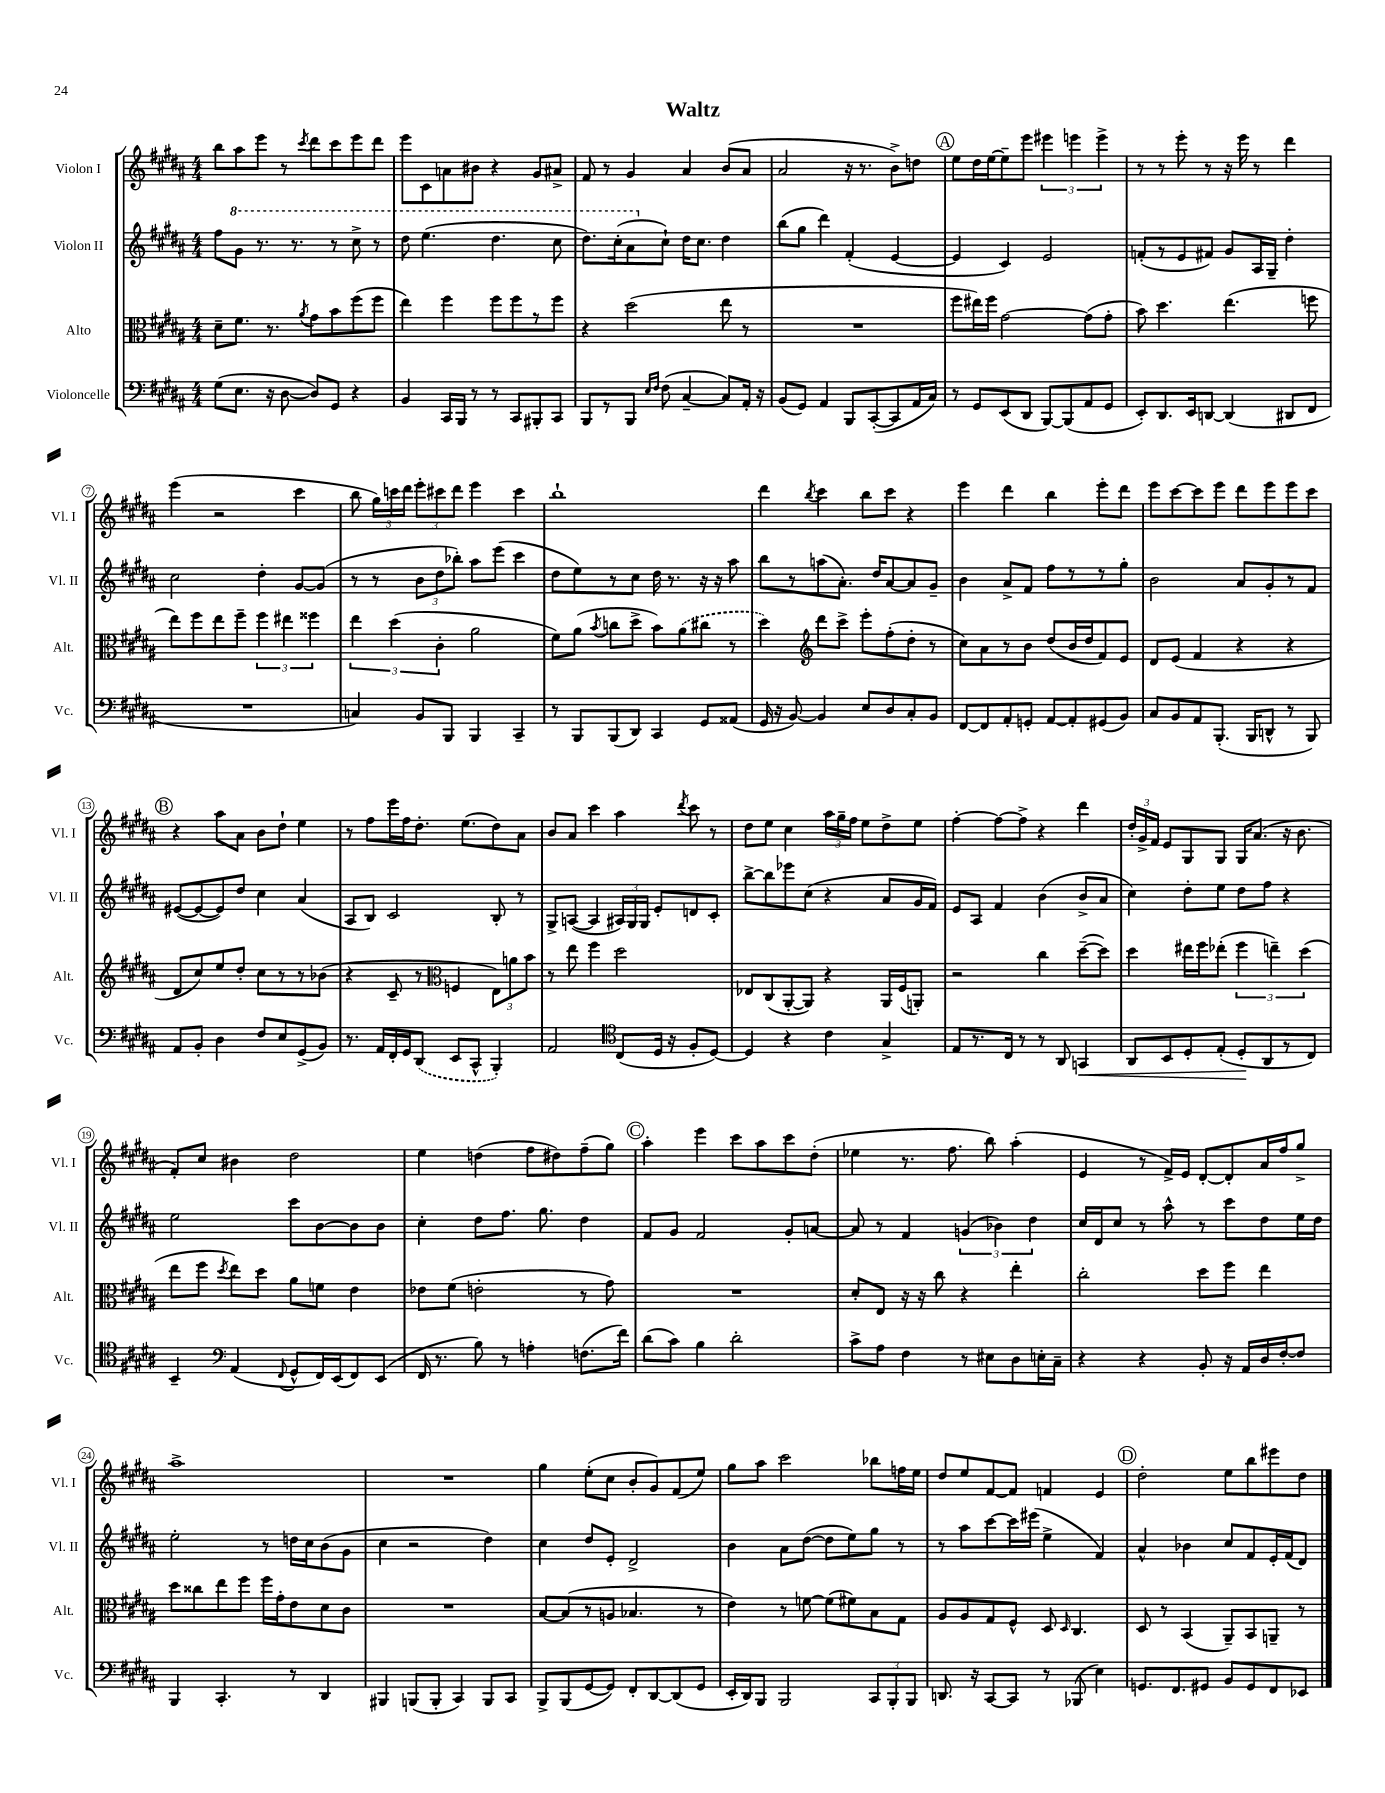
\header { title = "Waltz" }
<<
\new StaffGroup <<
\new Staff = "s0" \with { instrumentName = "Violon I" shortInstrumentName = "Vl. I" } {
    \clef treble \key b \major \numericTimeSignature \time 4/4
    \autoBeamOff b''8[ ais''8 e'''8] r8 \acciaccatura { cis'''8 } dis'''8[ cis'''8 e'''8 dis'''8] |
    e'''8[ cis'8 a'8 bis'8] r4 gis'8[ ais'8]-> |
    fis'8 r8 gis'4 ais'4 b'8[( ais'8] |
    ais'2 r16 r8. b'8[->) d''8] |
    \mark \markup { \circle "A" } e''8[ dis''16 e''16~ e''8-- e'''8] \tuplet 3/2 { eis'''4 e'''4 e'''4-> } |
    r8 r8 e'''8-. r8 r16 e'''16 r8 dis'''4 |
    e'''4( r2 cis'''4 |
    b''8 \tuplet 3/2 { gis''16[) c'''16 dis'''16] } \tuplet 3/2 { e'''8[-. cis'''8 dis'''8] } e'''4 cis'''4 |
    b''1-! |
    dis'''4 \acciaccatura { b''8 } cis'''4 b''8[ cis'''8] r4 |
    e'''4 dis'''4 b''4 e'''8[-. dis'''8] |
    e'''8[ cis'''8~ cis'''8 e'''8] dis'''8[ e'''8 e'''8 cis'''8] |
    \mark \markup { \circle "B" } r4 ais''8[ ais'8] b'8[ dis''8]-! e''4 |
    r8 fis''8[ e'''16 fis''16 dis''8.]-. e''8.[( dis''8) ais'8] |
    b'8[ ais'8] cis'''4 ais''4 \acciaccatura { dis'''8 } cis'''8 r8 |
    dis''8[ e''8] cis''4 \tuplet 3/2 { ais''16[ gis''16-- fis''16] } e''8[ dis''8-> e''8] |
    fis''4~-. fis''8[~ fis''8]-> r4 dis'''4 |
    \tuplet 3/2 { dis''16[-. gis'16-> fis'16] } e'8[ gis8 gis8] gis16[ ais'8.]( r16 b'8. |
    fis'8[-.) cis''8] bis'4 dis''2 |
    e''4 d''4( fis''8[ dis''8) fis''8--( gis''8]) |
    \mark \markup { \circle "C" } ais''4-. e'''4 cis'''8[ ais''8 cis'''8 dis''8]-.( |
    ees''4 r8. fis''8. b''8) ais''4-.( |
    e'4 r8 fis'16[->) e'16] dis'8[~-. dis'8-. ais'16 fis''16 gis''8]-> |
    ais''1-> |
    R1 |
    gis''4 e''8[-.( cis''8] b'8[-. gis'8) fis'8( e''8]) |
    gis''8[ ais''8] cis'''2 bes''8[ f''16 e''16] |
    dis''8[ e''8 fis'8~ fis'8] f'4 e'4 |
    \mark \markup { \circle "D" } dis''2-. e''8[ b''8 eis'''8 dis''8] \bar "|." |
}
\new Staff = "s1" \with { instrumentName = "Violon II" shortInstrumentName = "Vl. II" } {
    \clef treble \key b \major \numericTimeSignature \time 4/4
    \autoBeamOff fis''8[ \ottava #1 gis''8] r8. r8. r8 cis'''8-> r8 |
    dis'''8 e'''4.( dis'''4. cis'''8 |
    dis'''8.[) cis'''16-.( ais''8 \ottava #0 cis''8]-!) dis''16[ cis''8.] dis''4 |
    b''8[( gis''8] dis'''4) fis'4-.( e'4~ |
    \mark \markup { \circle "A" } e'4 cis'4) e'2 |
    f'8[-.( r8 e'8 fis'8]) gis'8[ ais16 gis16]-- dis''4-. |
    cis''2 dis''4-. gis'8[~ gis'8]( |
    r8 r8 \tuplet 3/2 { b'8[ dis''8 bes''8]-.) } ais''8[ e'''8]( cis'''4 |
    dis''8[ e''8) r8 cis''8] dis''16 r8. r16 r16 ais''8 |
    b''8[ r8 a''8( ais'8.]-.) dis''16[ ais'8~ ais'8 gis'8]-- |
    b'4 ais'8[-> fis'8] fis''8[ r8 r8 gis''8]-. |
    b'2 ais'8[ gis'8-. r8 fis'8] |
    \mark \markup { \circle "B" } eis'8[~( eis'8~ eis'8) dis''8] cis''4 ais'4( |
    ais8[ b8]) cis'2 b8-. r8 |
    gis8[-> a8]~( a4 \tuplet 3/2 { ais16[) gis16 gis16] } e'8[-. d'8 cis'8]-. |
    b''8[~-> b''8 ees'''8 cis''8]( r4 ais'8[ gis'16 fis'16]) |
    e'8[ ais8] fis'4 b'4( b'8[-> ais'8] |
    cis''4) dis''8[-. e''8] dis''8[ fis''8] r4 |
    e''2 cis'''8[ b'8~ b'8 b'8] |
    cis''4-. dis''8[ fis''8.] gis''8. dis''4 |
    \mark \markup { \circle "C" } fis'8[ gis'8] fis'2 gis'8[-. a'8]~ |
    a'8 r8 fis'4 \tuplet 3/2 { g'4( bes'4) dis''4 } |
    cis''16[ dis'16 cis''8] r8 ais''8-^ r8 cis'''8[ dis''8 e''16 dis''16] |
    e''2-. r8 d''16[ cis''16 b'8( gis'8] |
    cis''4 r2 dis''4) |
    cis''4 dis''8[ e'8]-. dis'2-> |
    b'4 ais'8[ dis''8]~( dis''8[ e''8) gis''8] r8 |
    r8 ais''8[ cis'''8~ cis'''16 eis'''16]( e''4-> fis'4) |
    \mark \markup { \circle "D" } ais'4-^ bes'4 cis''8[ fis'8 e'16-. fis'16( dis'8]) \bar "|." |
}
\new Staff = "s2" \with { instrumentName = "Alto" shortInstrumentName = "Alt." } {
    \clef alto \key b \major \numericTimeSignature \time 4/4
    \autoBeamOff dis'8[-- fis'8.] r8. \acciaccatura { ais'8 } gis'8[ b'8 fis''8( fis''8] |
    e''4) fis''4 fis''8[ fis''8 r8 fis''8] |
    r4 dis''2( e''8 r8 |
    R1 |
    \mark \markup { \circle "A" } fis''8[ eis''16) fis''16] gis'2~ gis'8[( gis'8]-. |
    b'8) dis''4. e''4.( f''8 |
    e''8[) fis''8 e''8 fis''8]-- \tuplet 3/2 { fis''4 eis''4 fisis''4 } |
    \tuplet 3/2 { e''4 dis''4( cis'4-. } ais'2 |
    fis'8[) ais'8]( \acciaccatura { b'8 } c''8[ dis''8]-> b'8[) \once \slurDashed ais'8( cis''8] r8 |
    dis''4) \clef treble dis'''8[ cis'''8]-> e'''8[-. fis''8-.( dis''8]-. r8 |
    cis''8[) ais'8 r8 b'8] dis''8[( b'16 dis''16 fis'8) e'8] |
    dis'8[ e'8]( fis'4 r4 r4 |
    \mark \markup { \circle "B" } dis'8[ cis''8) e''8 dis''8]-. cis''8[ r8 r8 bes'8]( |
    r4 cis'8-- r8 \clef alto f4 \tuplet 3/2 { e8[) a'8 b'8] } |
    r8 e''8 fis''4 dis''2 |
    ees8[ cis8( ais,8~-. ais,8]) r4 ais,16[ fis16( a,8]-.) |
    r2 cis''4 dis''8[~--( dis''8]) |
    dis''4 eis''16[ fis''16 ees''8]-.( \tuplet 3/2 { fis''4 e''4--) dis''4( } |
    e''8[ fis''8] \acciaccatura { dis''8 } e''8[) dis''8] ais'8[ f'8] e'4 |
    ees'8[ fis'8]( e'2-. r8 gis'8) |
    \mark \markup { \circle "C" } R1 |
    dis'8[-. e8] r16 r16 cis''8 r4 e''4-. |
    cis''2-. dis''8[ fis''8] e''4 |
    dis''8[ cisis''8 e''8 fis''8] fis''16[ gis'16-. e'8 dis'8 cis'8] |
    R1 |
    b8[~ b8( r8 a8] bes4. r8 |
    e'4) r8 f'8~ f'8[( fis'8) b8 gis8] |
    ais8[ ais8 gis8 fis8]-^ dis8 \grace { dis16 } cis4. |
    \mark \markup { \circle "D" } dis8 r8 b,4( ais,8[--) b,8 a,8]-- r8 \bar "|." |
}
\new Staff = "s3" \with { instrumentName = "Violoncelle" shortInstrumentName = "Vc." } {
    \clef bass \key b \major \numericTimeSignature \time 4/4
    \autoBeamOff gis8[( e8.] r16 dis8~ dis8[) gis,8] r4 |
    b,4 cis,16[ b,,16] r8 r8 cis,8[ bis,,8-. cis,8] |
    b,,8[ r8 b,,8] \grace { e16[ fis16] } fis8( cis4~-- cis8[) ais,16]-. r16 |
    b,8[( gis,8]) ais,4 b,,8[ cis,8~-.( cis,8 ais,16 cis16]) |
    \mark \markup { \circle "A" } r8 gis,8[ e,8( dis,8] b,,8[~) b,,8( ais,8 gis,8] |
    e,8[-.) dis,8. e,16 d,8]~ d,4( dis,8[ fis,8] |
    R1 |
    c4) b,8[ b,,8] b,,4 cis,4-- |
    r8 b,,8[ b,,8( dis,8]) cis,4 gis,8[ aisis,8]( |
    gis,16 r16 b,8~) b,4 e8[ dis8 cis8-. b,8] |
    fis,8[~ fis,8 ais,8-. g,8]-. ais,8[~ ais,8-. gis,8( b,8]) |
    cis8[ b,8 ais,8 b,,8.]-.( b,,16[ d,8]-^ r8 b,,8) |
    \mark \markup { \circle "B" } ais,8[ b,8]-. dis4 fis8[ e8 gis,8->( b,8]) |
    r8. ais,16[ fis,16-. gis,16 \once \slurDashed dis,8]( e,8[ cis,8]-^ b,,4-.) |
    ais,2 \clef tenor cis8[( dis16] r16 fis8[-. dis8]~) |
    dis4 r4 cis'4 gis4-> |
    e8[ r8. cis16] r8 r8 ais,8 g,4\< |
    ais,8[ b,8 dis8-. e8]-.( dis8[-.\! ais,8 r8 cis8]) |
    b,4-- \clef bass ais,4( \appoggiatura { fis,8 } gis,8[-^ fis,16) e,16( fis,8) e,8]( |
    fis,16 r8. b8) r8 a4-. f8.[( fis'16]) |
    \mark \markup { \circle "C" } dis'8[( cis'8]) b4 dis'2-. |
    cis'8[-> ais8] fis4 r8 eis8[ dis8 e16-. cis16]-- |
    r4 r4 b,8-. r16 ais,16[ dis16 fis16~-. fis8] |
    b,,4 cis,4.-. r8 dis,4 |
    bis,,4 b,,8[( b,,8]-. cis,4) b,,8[ cis,8] |
    b,,8[-> b,,8( gis,8~ gis,8]) fis,8[-. dis,8~ dis,8( gis,8] |
    e,16[-. dis,16) b,,8] b,,2 \tuplet 3/2 { cis,8[ b,,8-. b,,8] } |
    d,8. r16 cis,8[~ cis,8] r8 bes,,8( e4) |
    \mark \markup { \circle "D" } g,8.[ fis,8. gis,8] b,8[ gis,8 fis,8 ees,8] \bar "|." |
}
>>
>>
\layout { \context { \Score \override BarNumber.stencil = #(make-stencil-circler 0.1 0.3 ly:text-interface::print) } }
